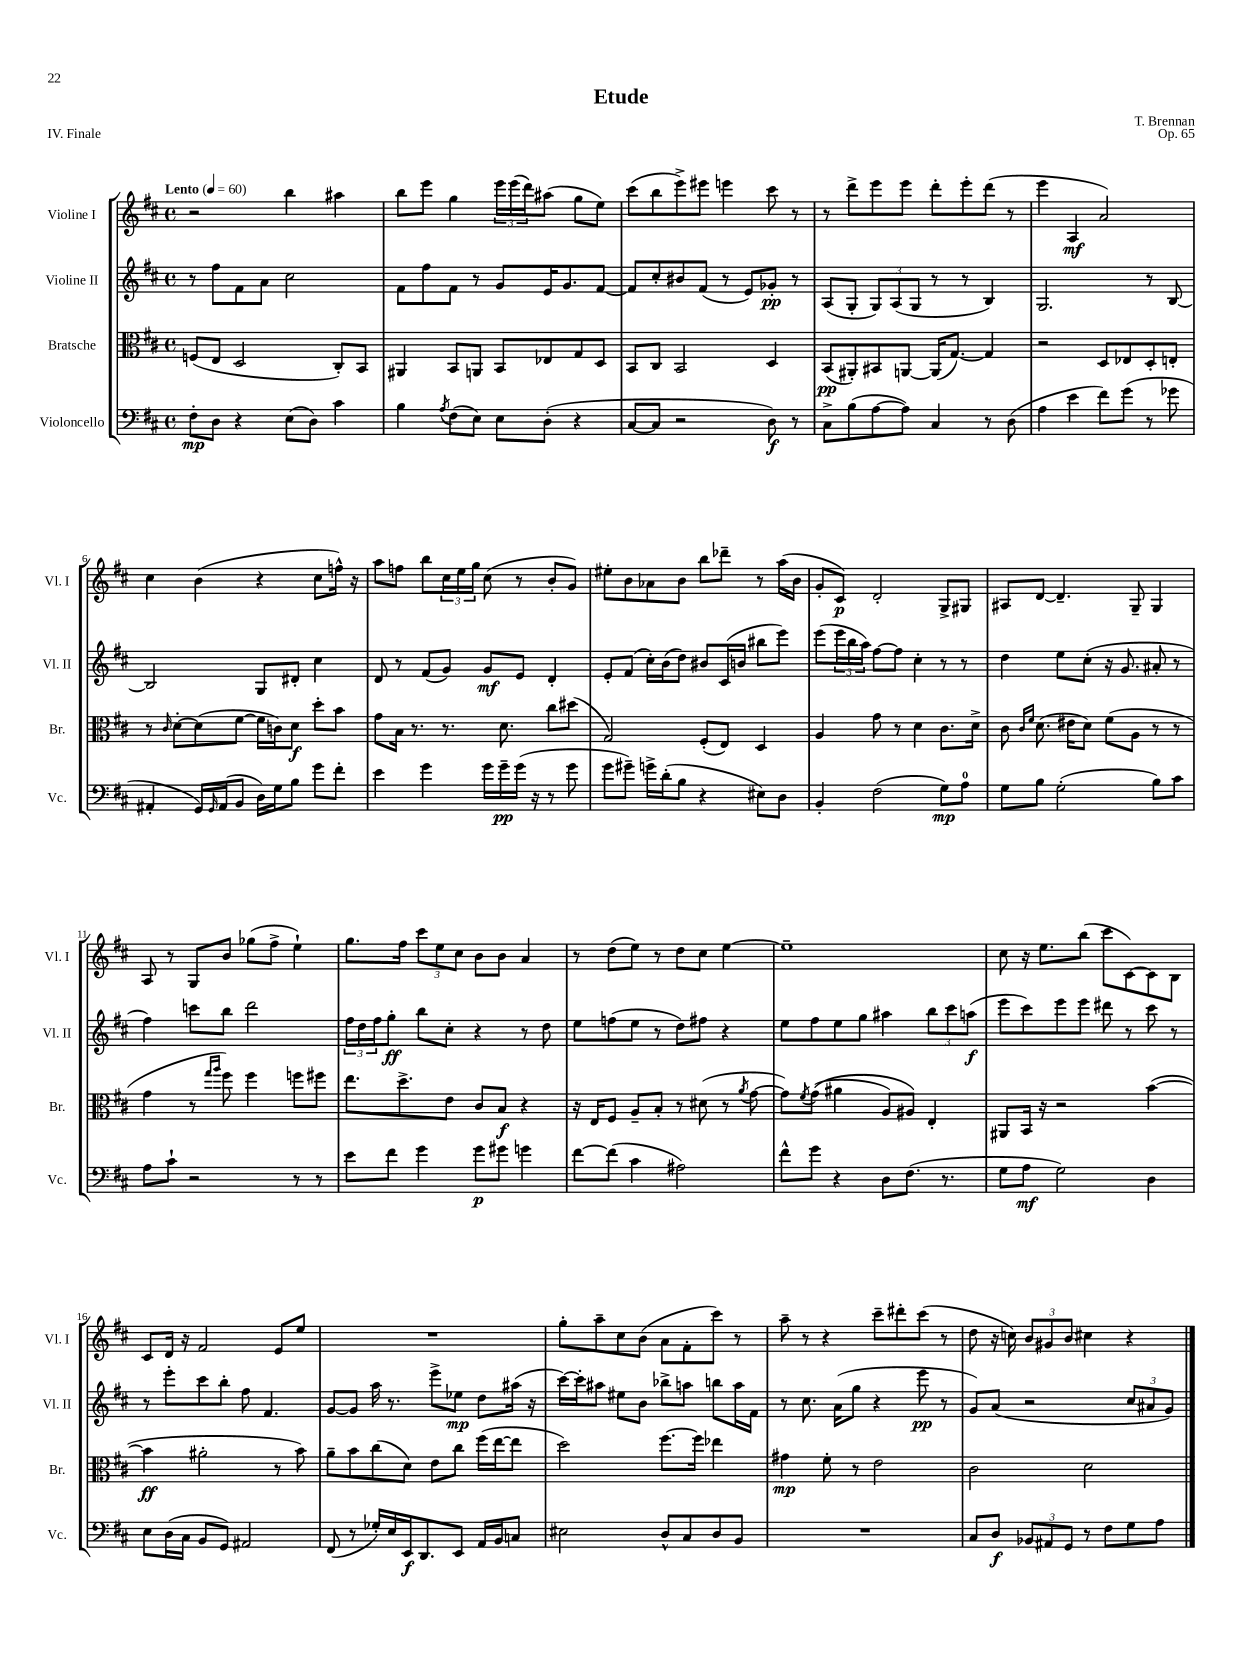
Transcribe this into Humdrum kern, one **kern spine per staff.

**kern	**dynam	**kern	**dynam	**kern	**dynam	**kern	**dynam
*part4	*part4	*part3	*part3	*part2	*part2	*part1	*part1
*staff4	*staff4	*staff3	*staff3	*staff2	*staff2	*staff1	*staff1
*I"Violoncello	*	*I"Bratsche	*	*I"Violine II	*	*I"Violine I	*
*I'Vc.	*	*I'Br.	*	*I'Vl. II	*	*I'Vl. I	*
*clefF4	*	*clefC3	*	*clefG2	*	*clefG2	*
*k[f#c#]	*	*k[f#c#]	*	*k[f#c#]	*	*k[f#c#]	*
*M4/4	*	*M4/4	*	*M4/4	*	*M4/4	*
*met(c)	*	*met(c)	*	*met(c)	*	*met(c)	*
*MM60	*	*MM60	*	*MM60	*	*MM60	*
=1	=1	=1	=1	=1	=1	=1	=1
!	!	!	!	!	!	!LO:TX:a:B:t=Lento	!
8F#'\L	mp	(8Fn/L	.	8r	.	2r	.
8D\J	.	8E/J	.	8ff#\L	.	.	.
4r	.	2D/	.	8f#\	.	.	.
.	.	.	.	8a\J	.	.	.
(8E\L	.	.	.	2cc#\	.	4bb\	.
8D\J)	.	.	.	.	.	.	.
4c#\	.	8C#'/L)	.	.	.	4aa#X\	.
.	.	8BB/J	.	.	.	.	.
=2	=2	=2	=2	=2	=2	=2	=2
4B\	.	4AA#X/	.	8f#\L	.	8bb\L	.
.	.	.	.	8ff#\	.	8eee\J	.
8qA/	.	.	.	.	.	.	.
(8F#\L	.	8BB/L	.	8f#\J	.	4gg\	.
8E\J)	.	8AAn/J	.	8r	.	.	.
8E\L	.	8BB/L	.	8g/L	.	24eee\LL	.
.	.	.	.	.	.	(24eee\	.
.	.	.	.	.	.	24ddd\J)	.
(8D'\J	.	8E-X/	.	16e/K	.	(8aa#X\J	.
.	.	.	.	8.g/	.	.	.
4r	.	8G/	.	.	.	8gg\L	.
.	.	8D/J	.	[8f#/J	.	8ee\J)	.
=3	=3	=3	=3	=3	=3	=3	=3
[8C#/L	.	8BB/L	.	8f#/L]	.	(8ccc#\L	.
8C#/J]	.	8C#/J	.	8cc#'/	.	8bb\	.
2r	.	2BB/	.	8b#X/	.	8eee^\)	.
.	.	.	.	(8f#/J	.	8eee#X\J	.
.	.	.	.	8r	.	4eeen\	.
.	.	.	.	8e/L)	.	.	.
8D\)	f	4D/	.	8g-X'/J	pp	8ccc#\	.
8r	.	.	.	8r	.	8r	.
=4	=4	=4	=4	=4	=4	=4	=4
8C#^\L	.	(8BB/L	pp	(8A/L	.	8r	.
(8B\	.	8AA#X'/)	.	8G'/J	.	8ddd^\L	.
[8A\	.	8BB#X/	.	12G/L)	.	8eee\	.
.	.	.	.	(12A/	.	.	.
8A\J])	.	[8AAn/J	.	.	.	8eee\J	.
.	.	.	.	12G/J	.	.	.
4C#/	.	(16AA/KL]	.	8r	.	8ddd'\L	.
.	.	[8.G/J)	.	.	.	.	.
.	.	.	.	8r	.	8eee'\	.
8r	.	4G/]	.	4B/)	.	(8ddd\J	.
(8D\	.	.	.	.	.	8r	.
=5	=5	=5	=5	=5	=5	=5	=5
4A\	.	2r	.	2.G/	.	4eee\	.
4e\	.	.	.	.	.	4A/	mf
8f#\L)	.	8D/L	.	.	.	2a/)	.
(8g\J	.	8E-X/	.	.	.	.	.
8r	.	8D'/	.	8r	.	.	.
8g-X\	.	8En'/J	.	[8B/	.	.	.
!!LO:LB:g=z
=6	=6	=6	=6	=6	=6	=6	=6
4AA#X'/	.	8r	.	2B/]	.	4cc#\	.
.	.	16qqc#/	.	.	.	.	.
.	.	[8d'\L	.	.	.	.	.
16GG/LL)	.	(8d\]	.	.	.	(4b\	.
16qqGG/	.	.	.	.	.	.	.
(16AA#/J	.	.	.	.	.	.	.
8BB/J	.	[8f#\J	.	.	.	.	.
16D\LL)	.	16f#\LL]	.	8G/L	.	4r	.
16G\J	.	16cn\J)	.	.	.	.	.
8B\J	.	8d\J	f	8d#X'/J	.	.	.
8g\L	.	8dd'\L	.	4cc#\	.	8cc#\L	.
8f#'\J	.	8b\J	.	.	.	16ffn^^\Jk)	.
.	.	.	.	.	.	16r	.
=7	=7	=7	=7	=7	=7	=7	=7
4e\	.	8g\L	.	8d/	.	8aa\L	.
.	.	16B\Jk	.	8r	.	8ffn\J	.
.	.	8.r	.	.	.	.	.
4g\	.	.	.	(8f#/L	.	8bb\L	.
.	.	8.r	.	8g/J)	.	24cc#\L	.
.	.	.	.	.	.	24ee\	.
.	.	.	.	.	.	24gg\JJ	.
16g\LL	.	.	.	8g/L	mf	(8cc#\	.
16g~\	pp	8.d\	.	.	.	.	.
(16g\JJ	.	.	.	8e/J	.	8r	.
16r	.	.	.	.	.	.	.
8r	.	8cc#\L	.	4d'/	.	8b'/L	.
8g\	.	(8dd#X\J	.	.	.	8g/J)	.
=8	=8	=8	=8	=8	=8	=8	=8
8g\L	.	2G/)	.	8e'/L	.	8ee#X'\L	.
8g#X~\J)	.	.	.	(8f#/J	.	8b\	.
16gn^\LL	.	.	.	16cc#'\LL)	.	8a-X\	.
(16d'\J	.	.	.	(16b\J	.	.	.
8B\J	.	.	.	8dd\J)	.	8b\J	.
4r	.	(8F#'/L	.	8b#X/L	.	8bb\L	.
.	.	8E/J)	.	(16c#/L	.	8ddd-X~\J	.
.	.	.	.	16bn/JJ	.	.	.
8E#X\L)	.	4D/	.	8bb#X\L	.	8r	.
8D\J	.	.	.	8eee\J)	.	(16aa\LL	.
.	.	.	.	.	.	16b\JJ	.
=9	=9	=9	=9	=9	=9	=9	=9
4BB'/	.	4A/	.	(8eee\L	.	8g'/L	.
.	.	.	.	24eee\L	.	8c#/J)	p
.	.	.	.	24bb\	.	.	.
.	.	.	.	24aa\JJ)	.	.	.
(2F#\	.	8g\	.	[8ff#\L	.	2d'/	.
.	.	8r	.	8ff#\J]	.	.	.
.	.	4d\	.	4cc#'\	.	.	.
8G\L)	mp	8.c#\L	.	8r	.	8G^/L	.
8A\J	.	.	.	8r	.	8G#X/J	.
.	.	16d^\Jk	.	.	.	.	.
=10	=10	=10	=10	=10	=10	=10	=10
8G\L	.	8c#\	.	4dd\	.	8A#X/L	.
.	.	16qqc#/LL	.	.	.	.	.
.	.	16qqf#/JJ	.	.	.	.	.
8B\J	.	(8.d\	.	.	.	[8d/J	.
(2G'\	.	.	.	8ee\L	.	4.d~/]	.
.	.	16e#X\KL	.	.	.	.	.
.	.	8d\J)	.	(8cc#'\J	.	.	.
.	.	(8f#\L	.	16r	.	.	.
.	.	.	.	8.g/	.	.	.
.	.	8A\J	.	.	.	8G~/	.
8B\L)	.	8r	.	8a#X'/	.	4G/	.
8c#\J	.	8r	.	8r	.	.	.
!!LO:LB:g=z
=11	=11	=11	=11	=11	=11	=11	=11
8A\L	.	4g\	.	4ff#\)	.	8A/	.
8c#`\J	.	.	.	.	.	8r	.
2r	.	8r	.	8cccn\L	.	8G/L	.
.	.	16qqgg/LL	.	.	.	.	.
.	.	16qqaa/JJ	.	.	.	.	.
.	.	8ff#\)	.	8bb\J	.	8b/J	.
.	.	4ff#\	.	2ddd\	.	(8gg-X\L	.
.	.	.	.	.	.	8ff#^\J	.
8r	.	8ffn\L	.	.	.	4ee`\)	.
8r	.	8ff#X\J	.	.	.	.	.
=12	=12	=12	=12	=12	=12	=12	=12
8e\L	.	8.ee\L	.	24ff#\LL	.	8.gg\L	.
.	.	.	.	24dd\	.	.	.
.	.	.	.	24ff#\J	.	.	.
8f#\J	.	.	.	8gg'\J	ff	.	.
.	.	8.dd^\	.	.	.	16ff#\Jk	.
4g\	.	.	.	8bb\L	.	12ccc#\L	.
.	.	.	.	.	.	12ee\	.
.	.	8e\J	.	8cc#'\J	.	.	.
.	.	.	.	.	.	12cc#\J	.
8g\L	p	8c#/L	.	4r	.	8b\L	.
8g#X\J	.	8B/J	f	.	.	8b\J	.
4gn\	.	4r	.	8r	.	4a/	.
.	.	.	.	8dd\	.	.	.
=13	=13	=13	=13	=13	=13	=13	=13
[8f#\L	.	16r	.	8ee\L	.	8r	.
.	.	16E/KL	.	.	.	.	.
(8f#\J]	.	8F#/J	.	(8ffn\	.	(8dd\L	.
4c#\	.	8A~/L	.	8ee\J	.	8ee\J)	.
.	.	8B'/J	.	8r	.	8r	.
2A#X\)	.	8r	.	8dd\L)	.	8dd\L	.
.	.	(8d#X\	.	8ff#X\J	.	8cc#\J	.
.	.	8r	.	4r	.	[4ee\	.
.	.	8qa/	.	.	.	.	.
.	.	[8g\	.	.	.	.	.
=14	=14	=14	=14	=14	=14	=14	=14
8f#^^\L	.	8g\L])	.	8ee\L	.	1ee~]	.
.	.	8qf#/	.	.	.	.	.
8g\J	.	((8g\J	.	8ff#\	.	.	.
4r	.	4a#X\	.	8ee\	.	.	.
.	.	.	.	8gg\J	.	.	.
8D\L	.	8A/L)	.	4aa#X\	.	.	.
(8.F#\J	.	8A#X/J)	.	.	.	.	.
.	.	4E'/	.	12bb\L	.	.	.
8.r	.	.	.	.	.	.	.
.	.	.	.	12ccc#\	.	.	.
.	.	.	.	(12aan\J	f	.	.
=15	=15	=15	=15	=15	=15	=15	=15
8G\L	.	8AA#X/L	.	8eee\L	.	8cc#\	.
8A\J	mf	16BB/Jk	.	8ccc#\)	.	16r	.
.	.	16r	.	.	.	8.ee\L	.
2G\)	.	2r	.	8eee\	.	.	.
.	.	.	.	8eee\J	.	(8bb\J	.
.	.	.	.	8ddd#X\	.	8ccc#\L	.
.	.	.	.	8r	.	[8c#\)	.
4D\	.	([4b\	.	8ccc#\	.	8c#\]	.
.	.	.	.	8r	.	8B\J	.
!!LO:LB:g=z
=16	=16	=16	=16	=16	=16	=16	=16
8E\L	.	4b\]	ff	8r	.	8c#/L	.
(16D\L	.	.	.	8eee'\L	.	16d/Jk	.
16C#\JJ	.	.	.	.	.	16r	.
8BB/L	.	2a#X'\	.	8ccc#\	.	2f#/	.
8GG/J)	.	.	.	8bb'\J	.	.	.
2AA#X/	.	.	.	8ff#\	.	.	.
.	.	.	.	4.f#/	.	.	.
.	.	8r	.	.	.	8e/L	.
.	.	8b\)	.	.	.	8ee/J	.
=17	=17	=17	=17	=17	=17	=17	=17
(8FF#/	.	8a~\L	.	[8g/L	.	1r	.
8r	.	8b\	.	8g/J]	.	.	.
16G-X'/LL)	.	(8cc#\	.	16aa\	.	.	.
16E/	.	.	.	8.r	.	.	.
16EE/J	f	8d\J)	.	.	.	.	.
8.DD/	.	.	.	.	.	.	.
.	.	8e\L	.	8eee^\L	.	.	.
8EE/J	.	8cc#\J	.	8ee-X\J	mp	.	.
16AA/LL	.	(16ff#\LL	.	8dd\L	.	.	.
16BB/J	.	[16ee\J	.	.	.	.	.
8Cn/J	.	8ee\J]	.	(16aa#X\Jk	.	.	.
.	.	.	.	16r	.	.	.
=18	=18	=18	=18	=18	=18	=18	=18
2E#X\	.	2dd\)	.	[16ccc#\LL)	.	8gg'\L	.
.	.	.	.	16ccc#'\J]	.	.	.
.	.	.	.	8aa#X\J	.	8aa~\	.
.	.	.	.	8ee#X\L	.	8cc#\	.
.	.	.	.	8b\J	.	(8b\J	.
8D^^/L	.	[8.ff#\L	.	8bb-X^\L	.	8a\L	.
8C#/	.	.	.	8aan\J	.	8f#'\	.
.	.	16ff#\Jk]	.	.	.	.	.
8D/	.	4ee-X\	.	8bbn\L	.	8ccc#\J)	.
8BB/J	.	.	.	16aa\L	.	8r	.
.	.	.	.	16f#\JJ	.	.	.
=19	=19	=19	=19	=19	=19	=19	=19
1r	.	4g#X\	mp	8r	.	8aa~\	.
.	.	.	.	8.cc#\	.	8r	.
.	.	8f#'\	.	.	.	4r	.
.	.	.	.	(16a\KL	.	.	.
.	.	8r	.	8gg\J	.	.	.
.	.	2e\	.	4r	.	8ccc#~\L	.
.	.	.	.	.	.	8ddd#X'\	.
.	.	.	.	8eee\	pp	(8ccc#\J	.
.	.	.	.	8r	.	8r	.
=20	=20	=20	=20	=20	=20	=20	=20
8C#/L	.	2c#\	.	8g/L)	.	8dd\	.
8D/J	f	.	.	(8a/J	.	16r	.
.	.	.	.	.	.	16ccn\)	.
12BB-X/L	.	.	.	2r	.	12b/L	.
12AA#X/	.	.	.	.	.	12g#X/	.
12GG/J	.	.	.	.	.	12b/J	.
8r	.	2d\	.	.	.	4cc#X\	.
8F#\L	.	.	.	.	.	.	.
8G\	.	.	.	12cc#/L	.	4r	.
.	.	.	.	12a#X/	.	.	.
8A\J	.	.	.	.	.	.	.
.	.	.	.	12g/J)	.	.	.
==	==	==	==	==	==	==	==
*-	*-	*-	*-	*-	*-	*-	*-
